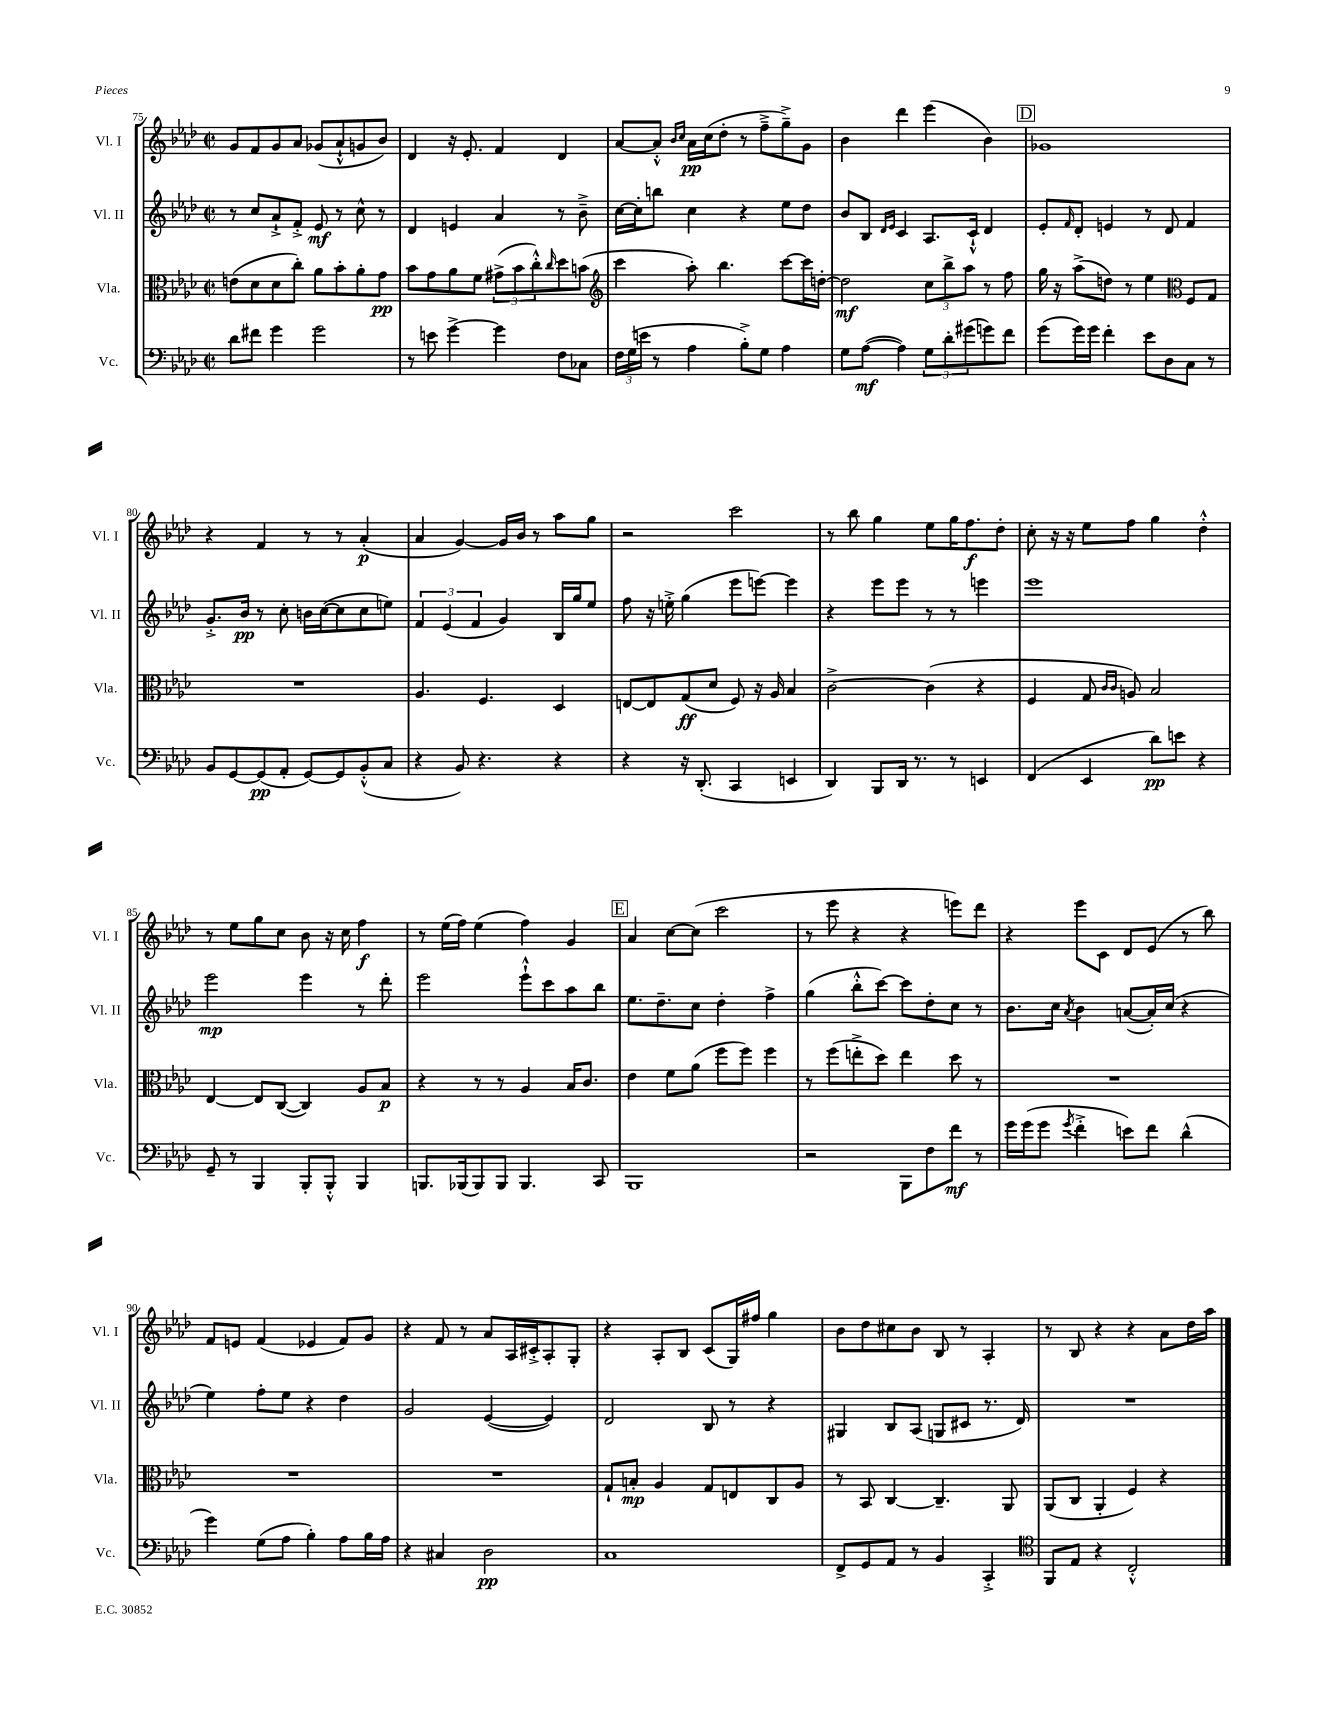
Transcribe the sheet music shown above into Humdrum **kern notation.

**kern	**kern	**kern	**kern
*staff4	*staff3	*staff2	*staff1
*clefF4	*clefC3	*clefG2	*clefG2
*k[b-e-a-d-]	*k[b-e-a-d-]	*k[b-e-a-d-]	*k[b-e-a-d-]
*M2/2	*M2/2	*M2/2	*M2/2
*met(c|)	*met(c|)	*met(c|)	*met(c|)
8d-\L	(8e\L	8r	8g/L
8f#\J	8d-\	8cc/L	8f/
4g\	8d-\	8a-`^/	8g/
.	8cc'\J)	8f'^/J	8a-/J
2g\	8a-\L	8e-/	(8g-/L
.	8b-'\	8r	8a-`^^/
.	8a-'\	8cc^^\	8g/
.	8g\J	8r	8b-/J)
=	=	=	=
8r	8b-\L	4d-/	4d-/
8e\	8g\	.	.
[4g^\	8a-\	4e/	16r
.	.	.	8.e-'/
.	8f\J	.	.
4g\]	(12g#^\L	4a-/	4f/
.	12b-\	.	.
.	12cc'^^\)	.	.
.	16qqcc/	.	.
8F\L	8dd-\	8r	4d-/
8C-\J	(8b\J	8b-~^\	.
=	=	=	=
*	*clefG2	*	*
24F\LL	4ccc\	[16cc\LL	[8a-/L
(24G\	.	.	.
.	.	16cc'\]J	.
24e\JJ	.	.	.
8r	.	8bb\J	8a-'^^/]J
.	.	.	16qqb-/LL
.	.	.	16qqcc/JJ
4A-\	8aa-'\)	4cc\	16a-\LL
.	.	.	(16cc\J
.	4.bb-\	.	8dd-'\J
8B-'^\L)	.	4r	8r
8G\J	.	.	8ff~^\L
4A-\	[8ccc\L	8ee-\L	8gg~^\)
.	16ccc\]L	8dd-\J	8g\J
.	[16dd'\JJ	.	.
=	=	=	=
8G\L	2dd\]	8b-/L	4b-\
([8A-\J	.	8B-/J	.
.	.	16qqd-/LL	.
.	.	16qqe-/JJ	.
4A-\])	.	4c/	4ddd-\
12G\L	12cc\L	8.A-/L	(4eee-\
12d-'\	12bb-^\	.	.
(12g#\	12aa-\J	.	.
.	.	16c`^^/Jk	.
8g\)	8r	4d-/	4b-\)
8f\J	8ff\	.	.
=	=	=	=
(8g\L	16gg\	8e-'/L	1g-
.	16r	.	.
.	.	16qqf/	.
16g\L)	(8aa-^\L	8d-'/J	.
16g\JJ	.	.	.
4f'\	8dd\J)	4e/	.
.	8r	.	.
8e-\L	4ee-\	8r	.
8D-\	.	8d-/	.
*	*clefC3	*	*
8C\J	8F/L	4f/	.
8r	8G/J	.	.
=	=	=	=
8BB-/L	1r	8.g'^/L	4r
[8GG/	.	.	.
.	.	16b-/Jk	.
(8GG/]	.	8r	4f/
8AA-'/J	.	8cc'\	.
[8GG/L)	.	16b\LL	8r
.	.	([16cc\J	.
8GG/]	.	8cc\]	8r
(8BB-'^^/	.	8cc\	(4a-'/
8C/J	.	8ee\J)	.
=	=	=	=
4r	4.A-/	6f/	4a-/
.	.	(6e-/	.
8BB-/)	.	.	[4g/)
.	.	6f/	.
4.r	4.F/	.	.
.	.	4g/)	16g/]LL
.	.	.	16b-/JJ
.	.	.	8r
4r	4D-/	16B-/LL	8aa-\L
.	.	16gg/J	.
.	.	8ee-/J	8gg\J
=	=	=	=
4r	[8E/L	8ff\	2r
.	8E/]	16r	.
.	.	16ee'^\	.
16r	(8G/	(4gg\	.
(8.DD-'/	.	.	.
.	8d-/J	.	.
4CC/	8F/)	8eee-\L	2ccc\
.	16r	[8eee\J)	.
.	16A-/	.	.
4EE/	4B-/	4eee\]	.
=	=	=	=
4DD-/)	[2c^\	4r	8r
.	.	.	8bb-\
8BBB-/L	.	8eee-\L	4gg\
16DD-/Jk	.	8eee-\J	.
8.r	.	.	.
.	(4c\]	8r	8ee-\L
8r	.	8r	16gg\K
.	.	.	8.ff\
4EE/	4r	4eee\	.
.	.	.	8dd-'\J
=	=	=	=
(4FF/	4F/	1eee-	8cc'\
.	.	.	16r
.	.	.	16r
4EE-/	8G/	.	8ee-\L
.	16qqc/LL	.	.
.	16qqc/JJ	.	.
.	8A/)	.	8ff\J
8d-\L)	2B-/	.	4gg\
8e\J	.	.	.
4r	.	.	4dd-'^^\
=	=	=	=
8GG~/	[4E-/	2eee-\	8r
8r	.	.	8ee-\L
4BBB-/	8E-/]L	.	8gg\
.	([8C/J	.	8cc\J
8BBB-'/L	4C/])	4eee-\	8b-\
8BBB-'^^/J	.	.	16r
.	.	.	16cc\
4BBB-/	8A-/L	8r	4ff\
.	8B-/J	8ddd-'\	.
=	=	=	=
8.BBB/L	4r	2eee-\	8r
.	.	.	(16ee-\LL
(16BBB-/k	.	.	16ff\JJ)
8BBB-/)	8r	.	(4ee-\
8BBB-/J	8r	.	.
4.BBB-/	4A-/	8eee-`^^\L	4ff\)
.	.	8ccc\	.
.	16B-/LK	8aa-\	4g/
.	8.c/J	.	.
8CC/	.	8bb-\J	.
=	=	=	=
1BBB-	4e-\	8.ee-\L	4a-/
.	.	8.dd-~\	.
.	8f\L	.	[8cc\L
.	(8a-\J	8cc\J	(8cc\]J
.	8ff\L	4dd-'\	2ccc\
.	8ff\J)	.	.
.	4ff\	4ff^\	.
=	=	=	=
2r	8r	(4gg\	8r
.	(8ff\L	.	8eee-\
.	8ee'^\	8bb-'^^\L	4r
.	8dd-\J)	[8ccc\J)	.
8BBB-\L	4ee\	8ccc\]L	4r
8F\	.	8dd-'\	.
8f\J	8dd-\	8cc\J	8eee\L)
8r	8r	8r	8ddd-\J
=	=	=	=
16g\LL	1r	8.b-\L	4r
(16g\J	.	.	.
8g\J	.	.	.
.	.	16cc\Jk	.
8qg/	.	8qa-/	.
4f'^\	.	4b-\	8eee-\L
.	.	.	8c\J
8e\L)	.	([8a/L	8d-/L
8f\J	.	16a'/]L)	(8e-/J
.	.	(16cc/JJ	.
(4d-^^\	.	4r	8r
.	.	.	8bb-\)
=	=	=	=
4g\)	1r	4ee-\)	8f/L
.	.	.	8e/J
(8G\L	.	8ff'\L	(4f/
8A-\J	.	8ee-\J	.
4B-'\)	.	4r	4e-/
8A-\L	.	4dd-\	8f/L)
16B-\L	.	.	8g/J
16A-\JJ	.	.	.
=	=	=	=
4r	1r	2g/	4r
4C#/	.	.	8f/
.	.	.	8r
2D-\	.	([4e-/	8a-/L
.	.	.	16A-/L
.	.	.	16c#'^/J
.	.	4e-/])	8A-'/
.	.	.	8G'/J
=	=	=	=
1C	8G`/L	2d-/	4r
.	8B'/J	.	.
.	4A-/	.	8A-'/L
.	.	.	8B-/J
.	8G/L	8B-/	(8c/L
.	8E/	8r	16G/L)
.	.	.	16ff#/JJ
.	8C/	4r	4gg\
.	8A-/J	.	.
=	=	=	=
8FF^/L	8r	4G#/	8b-\L
8GG/	8BB-/	.	8dd-\
8AA-/J	[4C/	8B-/L	8cc#\
8r	.	(8A-/J	8b-\J
4BB-/	4.C~/]	8G/L	8B-/
.	.	8c#/J	8r
4CC'^/	.	8.r	4A-'/
.	8AA-/	.	.
.	.	16d-/)	.
=	=	=	=
*clefC4	*	*	*
8FF/L	(8AA-/L	1r	8r
8E-/J	8C/J	.	8B-/
4r	4AA-'/	.	4r
2C'^^/	4F/)	.	4r
.	4r	.	8a-\L
.	.	.	16dd-\L
.	.	.	16aa-\JJ
==	==	==	==
*-	*-	*-	*-
